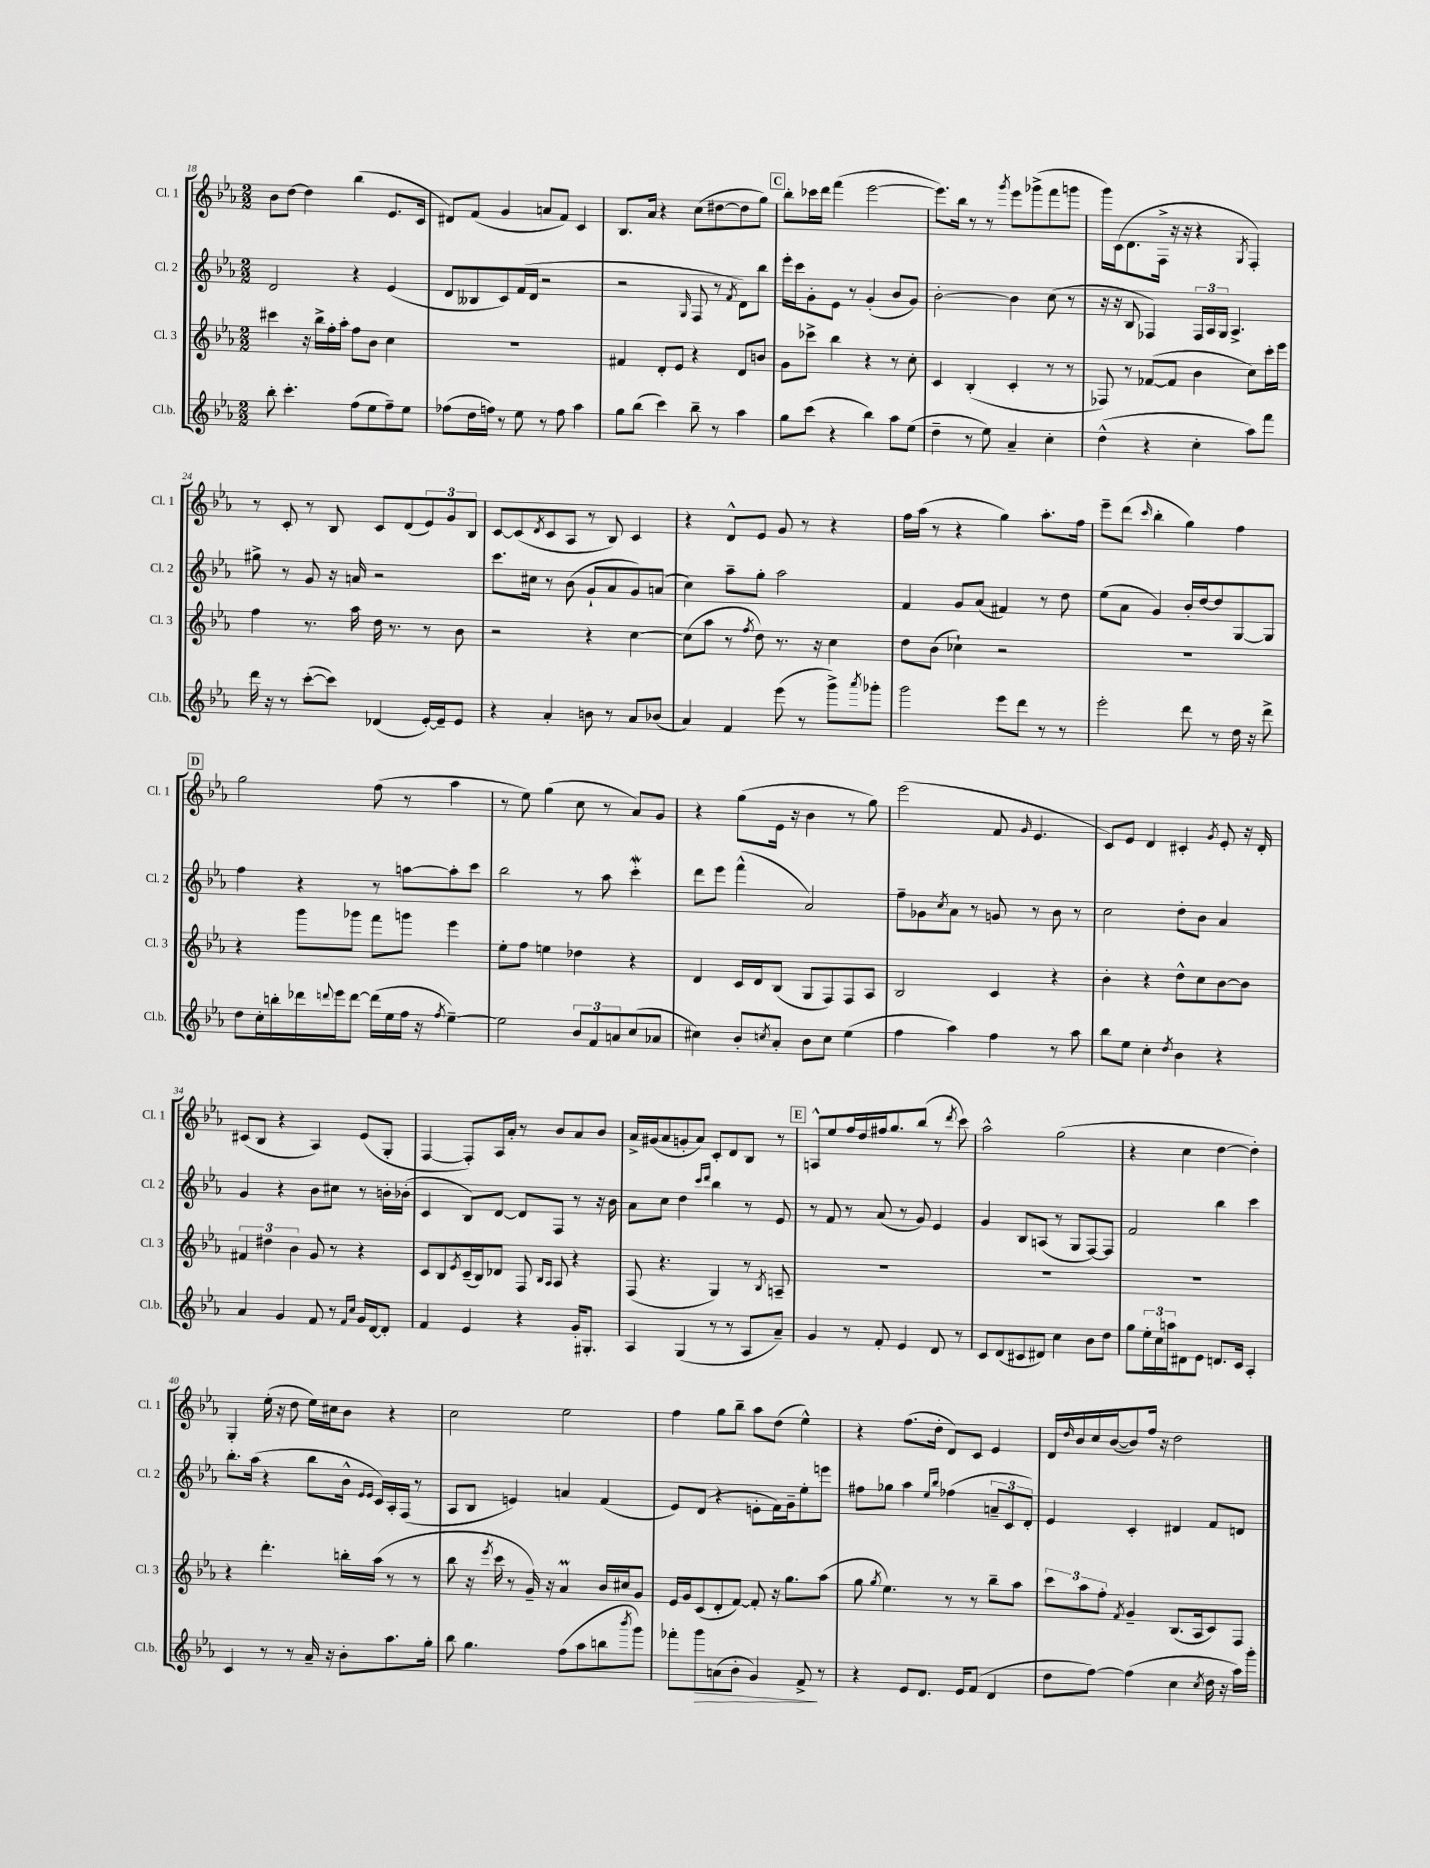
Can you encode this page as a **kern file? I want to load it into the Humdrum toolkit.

**kern	**dynam	**kern	**kern	**kern
*part4	*part4	*part3	*part2	*part1
*staff4	*staff4	*staff3	*staff2	*staff1
*I"Cl.b.	*	*I"Cl. 3	*I"Cl. 2	*I"Cl. 1
*I'Cl.b.	*	*I'Cl. 3	*I'Cl. 2	*I'Cl. 1
*clefG2	*	*clefG2	*clefG2	*clefG2
*k[b-e-a-]	*	*k[b-e-a-]	*k[b-e-a-]	*k[b-e-a-]
*M2/2	*	*M2/2	*M2/2	*M2/2
=18	=18	=18	=18	=18
8bb-'\	.	4ccc#X\	2d/	8b-\L
4.ccc'\	.	.	.	[8dd\J
.	.	16r	.	4dd\]
.	.	16bb-^\LL	.	.
.	.	16ff'\	.	.
.	.	16aa-'\JJ	.	.
(8ff\L	.	8ff\L	4r	(4bb-\
8ee-\	.	8b-\J	.	.
8ff~\)	.	4cc\	(4e-/	8.e-/L
8ee-\J	.	.	.	.
.	.	.	.	16c/Jk
=19	=19	=19	=19	=19
(8ff-X\L	.	1r	8d/L	8d#X/L)
16dd\L	.	.	8B--X/	(8f/J
16ffn\JJ)	.	.	.	.
8r	.	.	8c/)	4g/
8ee-\	.	.	(16f/L	.
.	.	.	16d/JJ	.
8r	.	.	2r	8an/L
8ff\	.	.	.	8f/J)
4aa-\	.	.	.	4c/
=20	=20	=20	=20	=20
8gg\L	.	4f#X/	2r	8.B-/L
(8bb-\J	.	.	.	.
.	.	.	.	16a-/Jk
4ccc\)	.	8d'/L	.	4r
.	.	8e-/J	.	.
.	.	.	16qqG/	.
8bb-~\	.	4r	8F/	(8cc\L
8r	.	.	8r	[8dd#X\
.	.	.	8qf/	.
4aa-\	.	8d/L	8d\L)	8dd#\]
.	.	8bn/J	8bb-\J	8gg\J)
!!LO:REH:place=s1:t=C
=21	=21	=21	=21	=21
8gg\L	.	8g\L	16eee-'\LL	8bb-'\L
.	.	.	16ccc\J	.
(8ccc\J	.	8ccc-X^\J	8g'\	16ccc-X\L
.	.	.	.	16ddd\JJ
4r	.	4bb-\	8e-\J	(4fff\
.	.	.	8r	.
4bb-\)	.	4r	(4g'/	[2eee-\
8aa-\L	.	8r	8b-/L	.
(8ee-\J	.	8cc'\	8g/J)	.
=22	=22	=22	=22	=22
4dd~\	.	4c/	[2b-'\	8.eee-\L])
.	.	.	.	16bb-\Jk
8r	.	(4B-'/	.	8r
8ee-\)	.	.	.	8r
.	.	.	.	8qggg/
4a-~/	.	4c'/	4b-\]	8eee-\L
.	.	.	.	(8ggg-X^\
4cc'\	.	8r	(8cc\	8fff\
.	.	8r	8r	8gggn\J
=23	=23	=23	=23	=23
(4dd^^\	.	8F-X/)	16r	16ggg\LL)
.	.	.	16r	(16c\J
.	.	8r	8B-/	8.d\
4r	.	([8f-X/L	4F-X/)	.
.	.	.	.	16F^\Jk
.	.	8f-/J]	.	16r
.	.	.	.	16r
4cc'\	.	4b-\	24F-/LL	4r
.	.	.	24A-/	.
.	.	.	24G/JJ	.
.	.	.	4.A-^/	.
.	.	.	.	8qG/
8aa-\L)	.	8cc\L)	.	4F'/)
8fff\J	.	16ccc'\L	.	.
.	.	16eee-\JJ	.	.
!!LO:LB:g=z
=24	=24	=24	=24	=24
16ddd\	.	4ff\	8gg#X^\	8r
16r	.	.	.	.
8r	.	.	8r	8c'/
([8ccc'\L	.	8.r	8g/	8r
8ccc\J])	.	.	16r	8B-/
.	.	16aa-\	16an/	.
(4d-X/	.	16dd\	2r	8c/L
.	.	8.r	.	.
.	.	.	.	(8d/
[16e-'/LL)	.	8r	.	12e-/)
16e-~/J]	.	.	.	.
.	.	.	.	12g/
8e-/J	.	8b-\	.	.
.	.	.	.	12B-/J
=25	=25	=25	=25	=25
4r	.	2r	8.ccc\L	[8c/L
.	.	.	.	(8c/]
.	.	.	16cc#X\Jk	.
.	.	.	.	8qd/
4a-'/	.	.	8r	8c/
.	.	.	(8b-\	8A-/J
8bn\	.	4r	8g`/L	8r
8r	.	.	8a-/	8B-/)
8a-/L	.	[4cc\	8g/)	4c/
(8b-X/J	.	.	(8an/J	.
=26	=26	=26	=26	=26
4a-/)	.	(8cc\L]	4cc\)	4r
.	.	8aa-\J	.	.
4f/	.	8r	8aa-~\L	8d^^/L
.	.	8qff/	.	.
.	.	8dd\)	8gg'\J	8e-/J
(8eee-\	.	8.r	2aa-\	8g/
8r	.	.	.	8r
.	.	16r	.	.
8ggg^\L)	.	4cc\	.	4r
8qaaa-/	.	.	.	.
8ggg-X'\J	.	.	.	.
=27	=27	=27	=27	=27
2ggg\	.	8dd\L	4f/	16ff\LL
.	.	.	.	(16aa-\JJ
.	.	(8b-\J	.	8r
.	.	4cc-X`\)	8g/L	4r
.	.	.	(8a-/J	.
8eee-\L	.	2r	4f#X/)	4gg\)
8ddd\J	.	.	.	.
8r	.	.	8r	8.aa-'\L
8r	.	.	8dd\	.
.	.	.	.	16ff\Jk
=28	=28	=28	=28	=28
2eee-'\	.	1r	(8ee-\L	8eee-~\L
.	.	.	8a-\J	(8ddd\J
.	.	.	.	16qqccc/
.	.	.	4g/)	4bb-'\
8ddd\	.	.	16b-'/LL	4gg\)
.	.	.	[16dd/J	.
8r	.	.	8dd/]	.
16dd\	.	.	[8G/	4ff\
16r	.	.	.	.
8ddd^\	.	.	8G/J]	.
!!LO:LB:g=z
!!LO:REH:place=s1:t=D
=29	=29	=29	=29	=29
8dd\L	.	4r	4ff\	2gg\
16cc'\L	.	.	.	.
16bbn'\	.	.	.	.
16ddd-X\	.	8ggg\L	4r	.
8qqdddn/	.	.	.	.
16eee-\J	.	.	.	.
[8ddd\J	.	8ggg-X\J	.	.
(16ddd\LL]	.	8fff\L	8r	(8ff\
16ee-\	.	.	.	.
16ff\JJ	.	8gggn\J	[8aan\L	8r
16r	.	.	.	.
8qff/	.	.	.	.
[4ee-~\)	.	4eee-\	8aa'\]	4aa-\
.	.	.	8ccc\J	.
=30	=30	=30	=30	=30
2ee-\]	.	8ee-'\L	2bb-\	8r
.	.	8ff\J	.	8ee-\)
.	.	4een\	.	(4gg\
12b-/L	.	4dd-X\	8r	8cc\
12f/	.	.	.	.
.	.	.	8aa-\	8r
12an/	.	.	.	.
(8cc/	.	4r	4cccW'\	8a-/L)
8a-X/J	.	.	.	8g/J
=31	=31	=31	=31	=31
4cc#X\)	.	4d/	8ddd\L	4r
.	.	.	8eee-\J	.
8b-'/L	.	16c/LL	(4fff^^\	(8gg\L
.	.	16d/J	.	.
8qccn/	.	.	.	.
8a-'/J	.	(8B-/J	.	16e-\Jk
.	.	.	.	16r
8b-\L	.	8G/L	2a-/)	4b-\
8cc\J	.	8F/)	.	.
(4ee-\	.	8F/	.	8r
.	.	8A-/J	.	8gg\)
=32	=32	=32	=32	=32
4ff\	.	2B-/	8ff~\L	(2eee-\
.	.	.	8g-X\	.
.	.	.	8qcc/	.
4aa-\)	.	.	8a-\J	.
.	.	.	8r	.
4ff\	.	4c/	8gn/	8f/
.	.	.	.	16qqg/
.	.	.	8r	4.e-/
8r	.	4r	8b-\	.
8aa-\	.	.	8r	.
=33	=33	=33	=33	=33
8bb-\L	.	4b-'\	2cc\	8c/L)
8ee-\J	.	.	.	8e-/J
4cc'\	.	4r	.	4d/
8qdd/	.	.	.	.
4b-\	.	8dd^^\L	8dd'\L	4c#X'/
.	.	8cc\	8b-\J	.
.	.	.	.	8qg/
4r	.	[8b-\	4a-/	8e-'/
.	.	8b-\J]	.	16r
.	.	.	.	16d'/
!!LO:LB:g=z
=34	=34	=34	=34	=34
4a-/	.	6f#X/	4g/	(8c#X/L
.	.	.	.	8B-/J
.	.	6dd#X\	.	.
4g/	.	.	4r	4r
.	.	6b-\	.	.
8f/	.	8g/	8b-\L	4A-/)
8r	.	8r	8cc#X\J	.
16qqf/LL	.	.	.	.
16qqcc/JJ	.	.	.	.
16g/LL	.	4r	8r	(8e-/L
[16d/J	.	.	.	.
8d'/J]	.	.	16bn'\LL	8G'/J
.	.	.	(16b-X'\JJ	.
=35	=35	=35	=35	=35
4f/	.	8c/L	4c/	[4F/
.	.	8B-/	.	.
.	.	8qe-/	.	.
4e-/	.	(16c~/L	8B-/L)	8F'/L])
.	.	16B-/J)	.	.
.	.	8d-X/J	[8d/J	16A-/L
.	.	.	.	16a-'/JJ
4r	.	8F/	8d/L]	8r
.	.	16qqB-/LL	.	.
.	.	16qqA-/JJ	.	.
.	.	8A-/	8F/J	8b-/L
16g'/KL	.	4r	8r	8a-/
8.G#X'/J	.	.	.	.
.	.	.	16r	8b-/J
.	.	.	16b-\	.
=36	=36	=36	=36	=36
4A-/	.	(8F/	8a-\L	16a-^/LL
.	.	.	.	(16g#X/J
.	.	4.r	8cc\J	8a-/
(4G/	.	.	4dd\	8gn'/
.	.	.	.	8a-/J)
.	.	.	16qqccc/LL	.
.	.	.	16qqddd/JJ	.
8r	.	4G/)	4bb-\	8c'/L
8r	.	.	.	8d/
8A-/L	.	8r	8r	8B-/J
.	.	8qB-/	.	.
8a-~/J)	.	8An~/	8e-/	8r
!!LO:REH:place=s1:t=E
=37	=37	=37	=37	=37
4g/	.	1r	8r	8An^^/L
.	.	.	8f/	8ee-/
8r	.	.	8r	16ff/L
.	.	.	.	16dd/
8f'/	.	.	(8a-/	16ff#X/J
.	.	.	.	8.gg/
4e-/	.	.	8r	.
.	.	.	8g/)	(8bb-/J
8d/	.	.	4e-/	8r
.	.	.	.	8qddd/
8r	.	.	.	8ccc\)
=38	=38	=38	=38	=38
8c/L	.	1r	4g/	2aa-^^\
(8d/	.	.	.	.
8c#X/	.	.	8B-/L	.
8d#X/J)	.	.	(8An/J	.
4cc\	.	.	8r	(2gg\
.	.	.	8G/L	.
8b-\L	.	.	[8F/)	.
8dd\J	.	.	8F/J]	.
=39	=39	=39	=39	=39
8gg\L	.	1r	2f/	4r
24ee-'\L	.	.	.	.
24cc\	.	.	.	.
24aan\J	.	.	.	.
8d#X\	.	.	.	4cc\
8e-\J	.	.	.	.
8.dn/L	.	.	4bb-\	[4dd\
16c/Jk	.	.	.	.
4A-'/	.	.	4ccc\	4dd'\])
!!LO:LB:g=z
=40	=40	=40	=40	=40
4c/	.	4r	8.bb-'\L	4G'/
.	.	.	(16aa-\Jk	.
8r	.	4.ddd'\	4r	(16ee-'\
.	.	.	.	16r
8r	.	.	.	8dd\
16a-~/	.	.	8bb-\L	16ee-\LL)
16r	.	.	.	16cc#X\J
8b-'\L	.	16bbn'\LL	16b-^^\Jk	8b-\J
.	.	.	16qqe-/LL	.
.	.	.	16qqe-/JJ	.
.	.	(16aa-\JJ	16c/LL)	.
8.aa-\	.	8r	16A-'/	4r
.	.	.	(16F/JJ	.
.	.	8r	8r	.
16gg'\Jk	.	.	.	.
=41	=41	=41	=41	=41
8bb-\	.	8bb-\	8A-/L	2cc\
4.gg\	.	16r	8B-/J	.
.	.	8qeee-/	.	.
.	.	16ccc\	.	.
.	.	8r	4en/)	.
.	.	16g~/)	.	.
.	.	16r	.	.
(8ff\L	.	4a-M/	4an/	2ee-\
8aa-\	.	.	.	.
8bbn\	.	16b-/LL	(4f/	.
.	.	16cc#X/J	.	.
8qbbb-/	.	.	.	.
8ggg\J)	.	8g/J	.	.
=42	=42	=42	=42	=42
8fff-X'\L	.	16e-/LL	8e-/L)	4ff\
.	.	16g/J	.	.
!	!LO:HP:b	!	!	!
8ggg\	>	(8c/	(8d/J	.
(8an\	.	8d'/	4r	8gg\L
8b-'\J	.	[8f/J)	.	8bb-~\J
4g/)	.	8f'/]	8en'\L	8aa-\L
.	.	16r	16f\L)	(8dd\J
.	.	8.gg\L	16g~\J	.
8f^/	.	.	8ee-'\	4ee-^^\)
8r	]	(8aa-\J	8eeen\J	.
=43	=43	=43	=43	=43
4r	.	8gg\	8ff#X\L	4r
.	.	8qgg/	.	.
.	.	4.ee-\)	8gg-X\J	.
8e-/L	.	.	4aa-\	(8.ff\L
8.d/J	.	.	.	.
.	.	.	.	16dd'\Jk
.	.	.	16qqee-/LL	.
.	.	.	16qqbb-/JJ	.
.	.	8r	(4ff-X\	8d/L)
16e-/KL	.	.	.	.
(8f/J	.	8r	.	8c/J
4d/	.	8bb-~\L	12an~/L	4e-/
.	.	.	12c/	.
.	.	8aa-\J	.	.
.	.	.	12d'/J)	.
=44	=44	=44	=44	=44
8dd\L	.	12ccc\L	4e-/	16d/LL
.	.	.	.	16qqdd/
.	.	.	.	16b-/
.	.	12aa-\	.	.
[8ff\J)	.	.	.	16cc/
.	.	12ff'\J	.	.
.	.	.	.	([16b-/J
.	.	8qf/	.	.
(4ff\]	.	4g~/	4c'/	8b-/])
.	.	.	.	16ff/Jk
.	.	.	.	16r
4cc\	.	(8.B-/L	4d#X/	2dd\
.	.	16A-/k	.	.
8qcc/	.	.	.	.
16dd\	.	8c/)	8f/L	.
16r	.	.	.	.
16aa-\LL)	.	8F/J	8dn/J	.
16ggg'\JJ	.	.	.	.
==	==	==	==	==
*-	*-	*-	*-	*-
